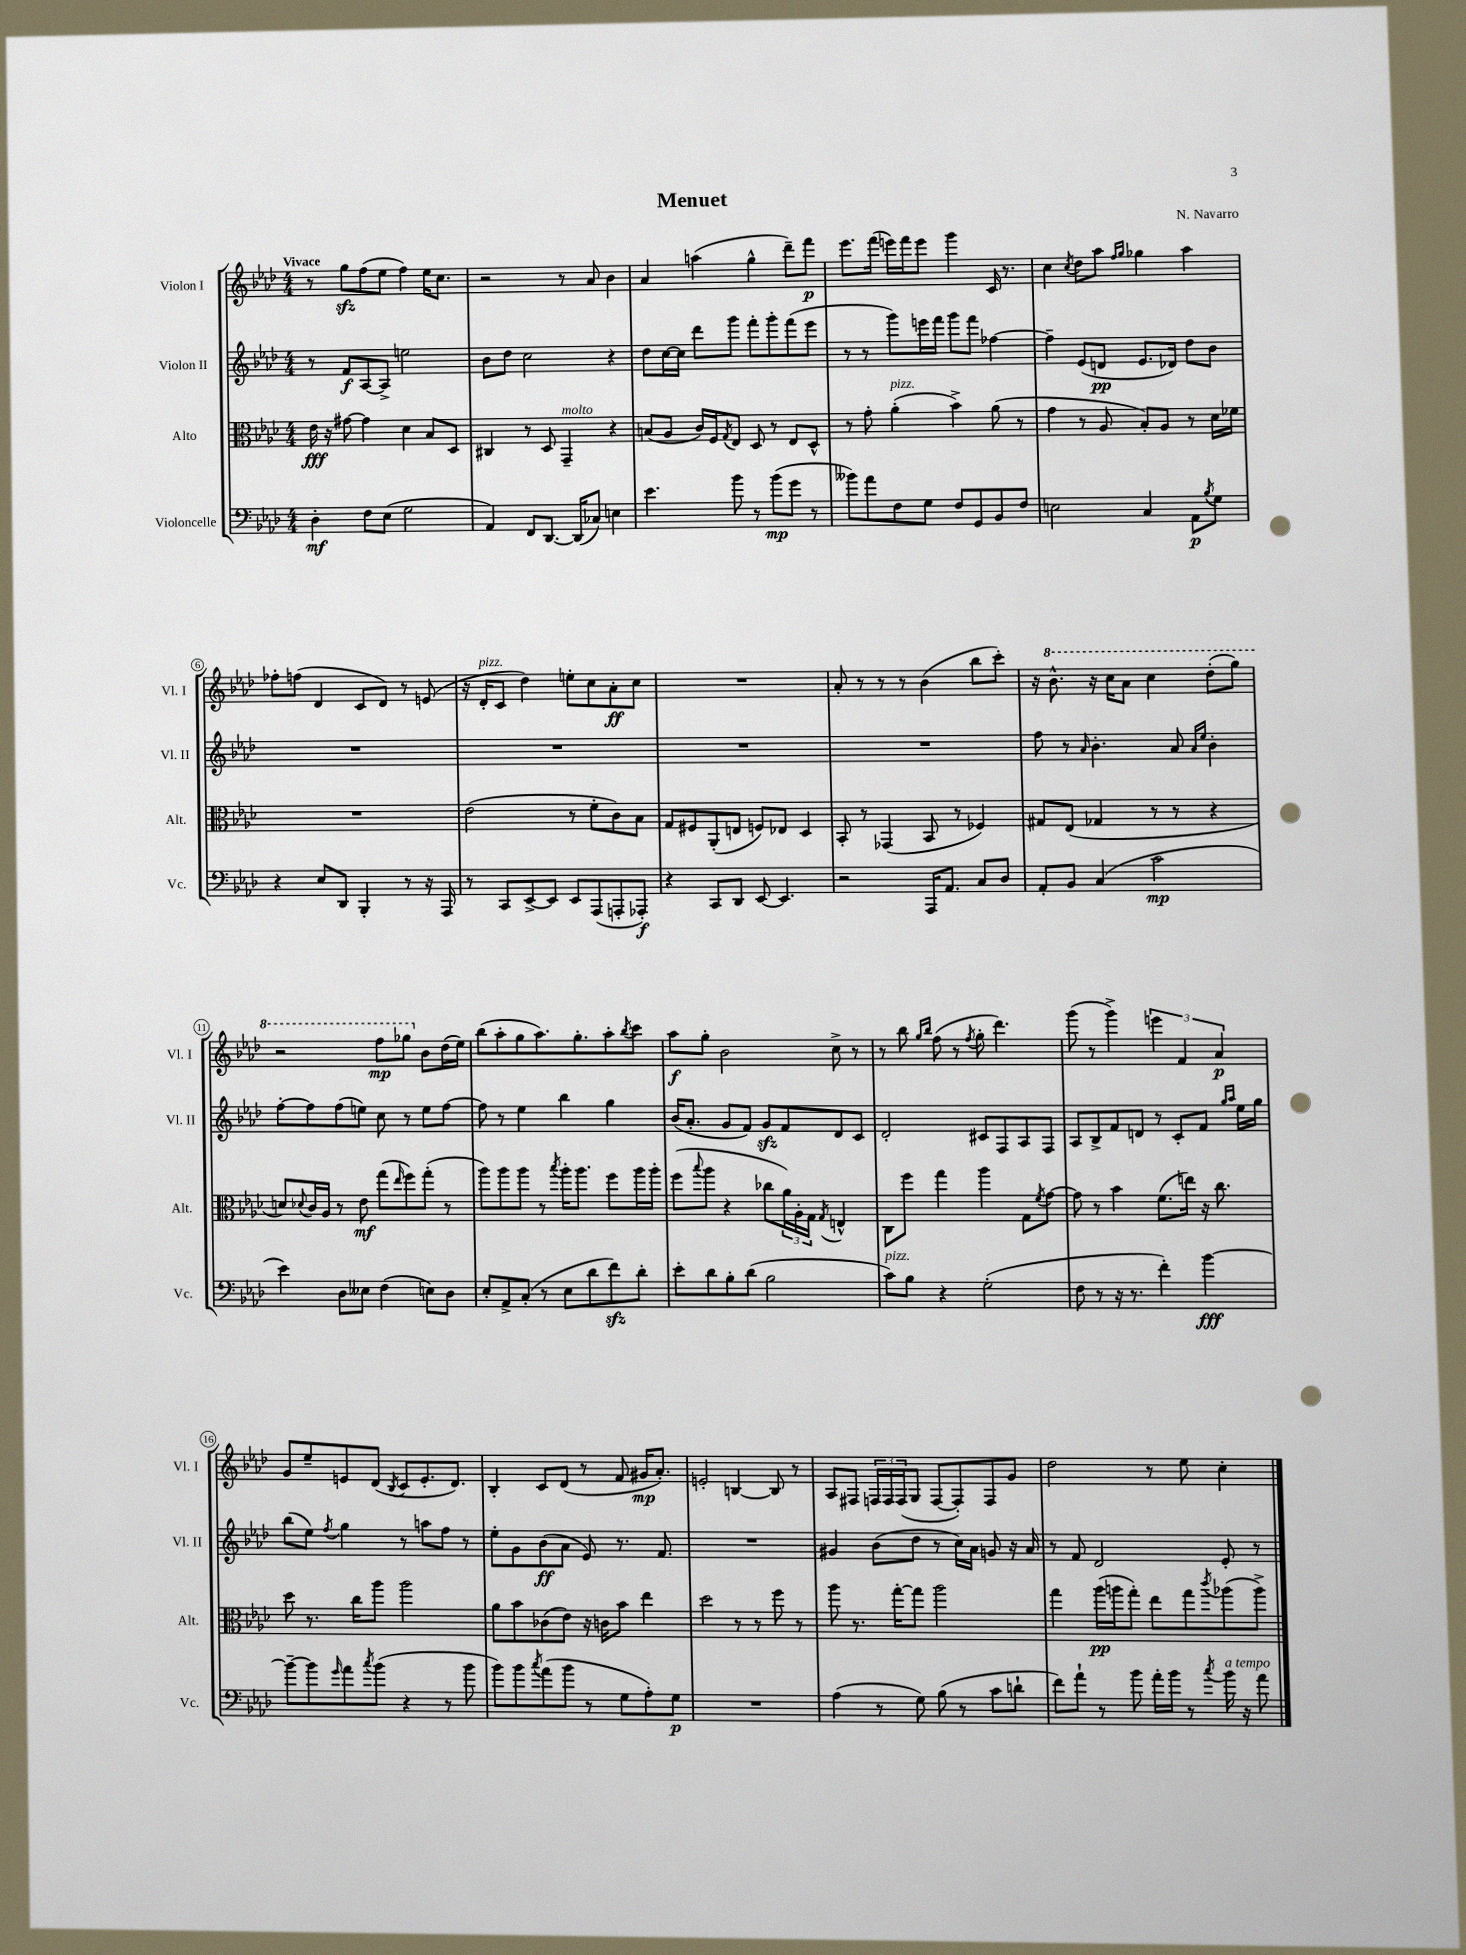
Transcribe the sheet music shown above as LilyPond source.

\header { title = "Menuet" composer = "N. Navarro" }
<<
\new StaffGroup <<
\new Staff = "s0" \with { instrumentName = "Violon I" shortInstrumentName = "Vl. I" } {
    \clef treble \key aes \major \numericTimeSignature \time 4/4 \tempo "Vivace"
    r8 g''8\sfz f''8( ees''8 f''4) ees''16 c''8. |
    r2 r8 aes'8 bes'4 |
    aes'4 a''4( g''4-^ des'''8--) f'''8\p |
    ees'''8. f'''16( e'''16) f'''16 e'''8 g'''4 c'16 r8. |
    c''4 \acciaccatura { c''8 } des''8 aes''8 \grace { f''16 g''16 } ges''4 aes''4 |
    fes''8-. f''8( des'4 c'8 des'8) r8 e'8( |
    r16 des'16-.^\markup { \italic "pizz." } c'8 des''4) e''8-. c''8 aes'8-.\ff c''8 |
    R1 |
    aes'8-. r8 r8 r8 bes'4( bes''8 c'''8-.) |
    r16 \ottava #1 bes''8.-^ r16 c'''16 aes''8 c'''4 des'''8-.( g'''8) |
    r2 f'''8\mp ges'''8 \ottava #0 bes'8 des''16( ees''16) |
    bes''8( aes''8-. g''8 aes''8.) g''8.-. aes''8-. \acciaccatura { bes''8 } c'''8 |
    aes''8\f g''8-. bes'2 c''8-> r8 |
    r8 bes''8 \grace { g''16 bes''16 } f''8( r8 \acciaccatura { f''8 } g''8-. des'''4.) |
    g'''8( r8 g'''4->) \tuplet 3/2 { e'''4 f'4 aes'4\p } |
    g'8 ees''8-- e'8 des'8( \acciaccatura { bes8 } c'8 e'8.-. des'8.) |
    bes4-. c'8 des'8( r8 f'8 gis'16\mp aes'8.-.) |
    e'2-. b4~ b8 r8 |
    aes8 fis8 \tuplet 3/2 { f16 f16 f16( } g8 f8~ f8-.) f8 g'8 |
    des''2 r8 ees''8 c''4-. \bar "|." |
}
\new Staff = "s1" \with { instrumentName = "Violon II" shortInstrumentName = "Vl. II" } {
    \clef treble \key aes \major \numericTimeSignature \time 4/4
    r8 f'8\f aes8~ aes8-> e''2 |
    bes'8 des''8 c''2 r4 |
    des''8 c''16~ c''16 des'''8 g'''8 f'''8-. g'''8-. f'''8( ees'''8 |
    r8 r8 g'''8) e'''16 f'''16 g'''8 f'''8 fes''4~ |
    fes''4-- ees'8( d'8\pp ees'8. des'16) des''8 bes'8 |
    R1 |
    R1 |
    R1 |
    R1 |
    f''8 r8 \grace { aes'16 } bes'4.-. aes'8 \grace { aes'16 ees''16 } bes'4-. |
    f''8~-. f''8 f''8( e''8) c''8 r8 e''8 f''8~ |
    f''8 r8 ees''4 bes''4 g''4 |
    bes'16( aes'8.-. g'8 f'8) g'8\sfz f'8 des'8 c'8 |
    des'2-. cis'8 f8 aes8 f8 |
    aes8 bes8-> f'8 d'8 r8 c'8-. f'8 \grace { g''16 aes''16 } ees''16 g''16 |
    bes''8( ees''8) \acciaccatura { f''8 } g''4 r8 a''8 f''8 r8 |
    ees''8-. g'8 bes'8\ff( aes'8 ees'8) r8. f'8. |
    R1 |
    gis'4 bes'8( des''8 r8 c''16) aes'16 g'8 r16 aes'16 |
    r8 f'8 des'2 ees'8-. r8 \bar "|." |
}
\new Staff = "s2" \with { instrumentName = "Alto" shortInstrumentName = "Alt." } {
    \clef alto \key aes \major \numericTimeSignature \time 4/4
    ees'16\fff r16 gis'8~ gis'4 des'4 bes8 des8 |
    cis4 r8 des8 g,4--^\markup { \italic "molto" } r4 |
    b8( aes8 c'16) f16 \acciaccatura { g8 } ees8 des8 r8 ees8 des8-^ |
    r8 g'8-. aes'4-.^\markup { \italic "pizz." }( bes'4->) aes'8( r8 |
    g'4 r8 aes8 bes8-.) aes8 r8 des'16 fes'16 |
    R1 |
    ees'2( r8 f'8-. c'8) bes8 |
    g8 fis8 aes,8-.( e8 f8) ees8 des4 |
    bes,8-. r8 ges,4( bes,8 r8 fes4) |
    gis8 ees8( ges4 r8 r8 r4 |
    d'8) \appoggiatura { des'8 } c'16 aes16 r8 ees'8\mf g''8( \grace { ees''16 } f''8) g''8-.( r8 |
    aes''8) aes''8 aes''8 r8 \acciaccatura { bes''8 } aes''16-. aes''8. f''8 aes''16 aes''16-. |
    f''8( \appoggiatura { bes''8 } aes''8 r4 ces''8 \tuplet 3/2 { aes'16) aes16-. g16 } \acciaccatura { g8 } e4-^ |
    c8 f''8 g''4 aes''4 g8 \acciaccatura { f'8 } g'8~ |
    g'8 r8 bes'4 f'8.( e''16) r16 c''8. |
    des''8 r8. c''16 aes''8 aes''2 |
    aes'8 bes'8 ces'8( ees'8) r16 c'16 bes'8 ees''4 |
    des''2 r8 r8 f''8 r8 |
    aes''8 r8. g''16~-. g''8 aes''2 |
    g''4 aes''16\pp( a''16 g''8-.) ees''8 g''8 \acciaccatura { c'''8 } aes''8( aes''8->) \bar "|." |
}
\new Staff = "s3" \with { instrumentName = "Violoncelle" shortInstrumentName = "Vc." } {
    \clef bass \key aes \major \numericTimeSignature \time 4/4
    des4-.\mf f8 ees8( g2 |
    aes,4) f,8 des,8.~ des,16( ces8) e4 |
    ees'4. bes'8 r8 bes'8\mp( g'8 r8 |
    beses'8) aes'8 f8 g8 f8 g,8 bes,8 f8 |
    e2 c4 aes,8\p \acciaccatura { bes8 } g8 |
    r4 ees8 des,8 bes,,4-. r8 r16 aes,,16 |
    r8 c,8 ees,8~-> ees,8 ees,8 aes,,8( a,,8-. aes,,8-.\f) |
    r4 c,8 des,8 ees,8~ ees,4. |
    r2 aes,,16 aes,8. c8 des8 |
    aes,8-. bes,8 c4( c'2\mp |
    ees'4) des8 eeses8 f4( e8) des8 |
    ees8-. aes,8-> c8-.( r8 ees8 des'8 f'8\sfz) des'8-. |
    ees'8-. des'8 bes8-. des'8( bes2 |
    c'8^\markup { \italic "pizz." }) bes8 r4 g2-.( |
    f8 r8 r16 r8. f'4-.) bes'4~\fff |
    bes'8~-- bes'8 \grace { g'16 } aes'8 \acciaccatura { c''8 } bes'8( r4 r8 bes'8 |
    bes'8) bes'8 \acciaccatura { c''8 } aes'8( bes'8 r8 g8 aes8-.) g8\p |
    R1 |
    aes4( r8 g8) bes8( r8 c'8 d'8-! |
    f'8) aes'8-! r8 bes'8 aes'16-. bes'16 r8 \acciaccatura { c''8 } bes'16^\markup { \italic "a tempo" } r16 aes'8 \bar "|." |
}
>>
>>
\layout { \context { \Score \override BarNumber.stencil = #(make-stencil-circler 0.1 0.3 ly:text-interface::print) } }
